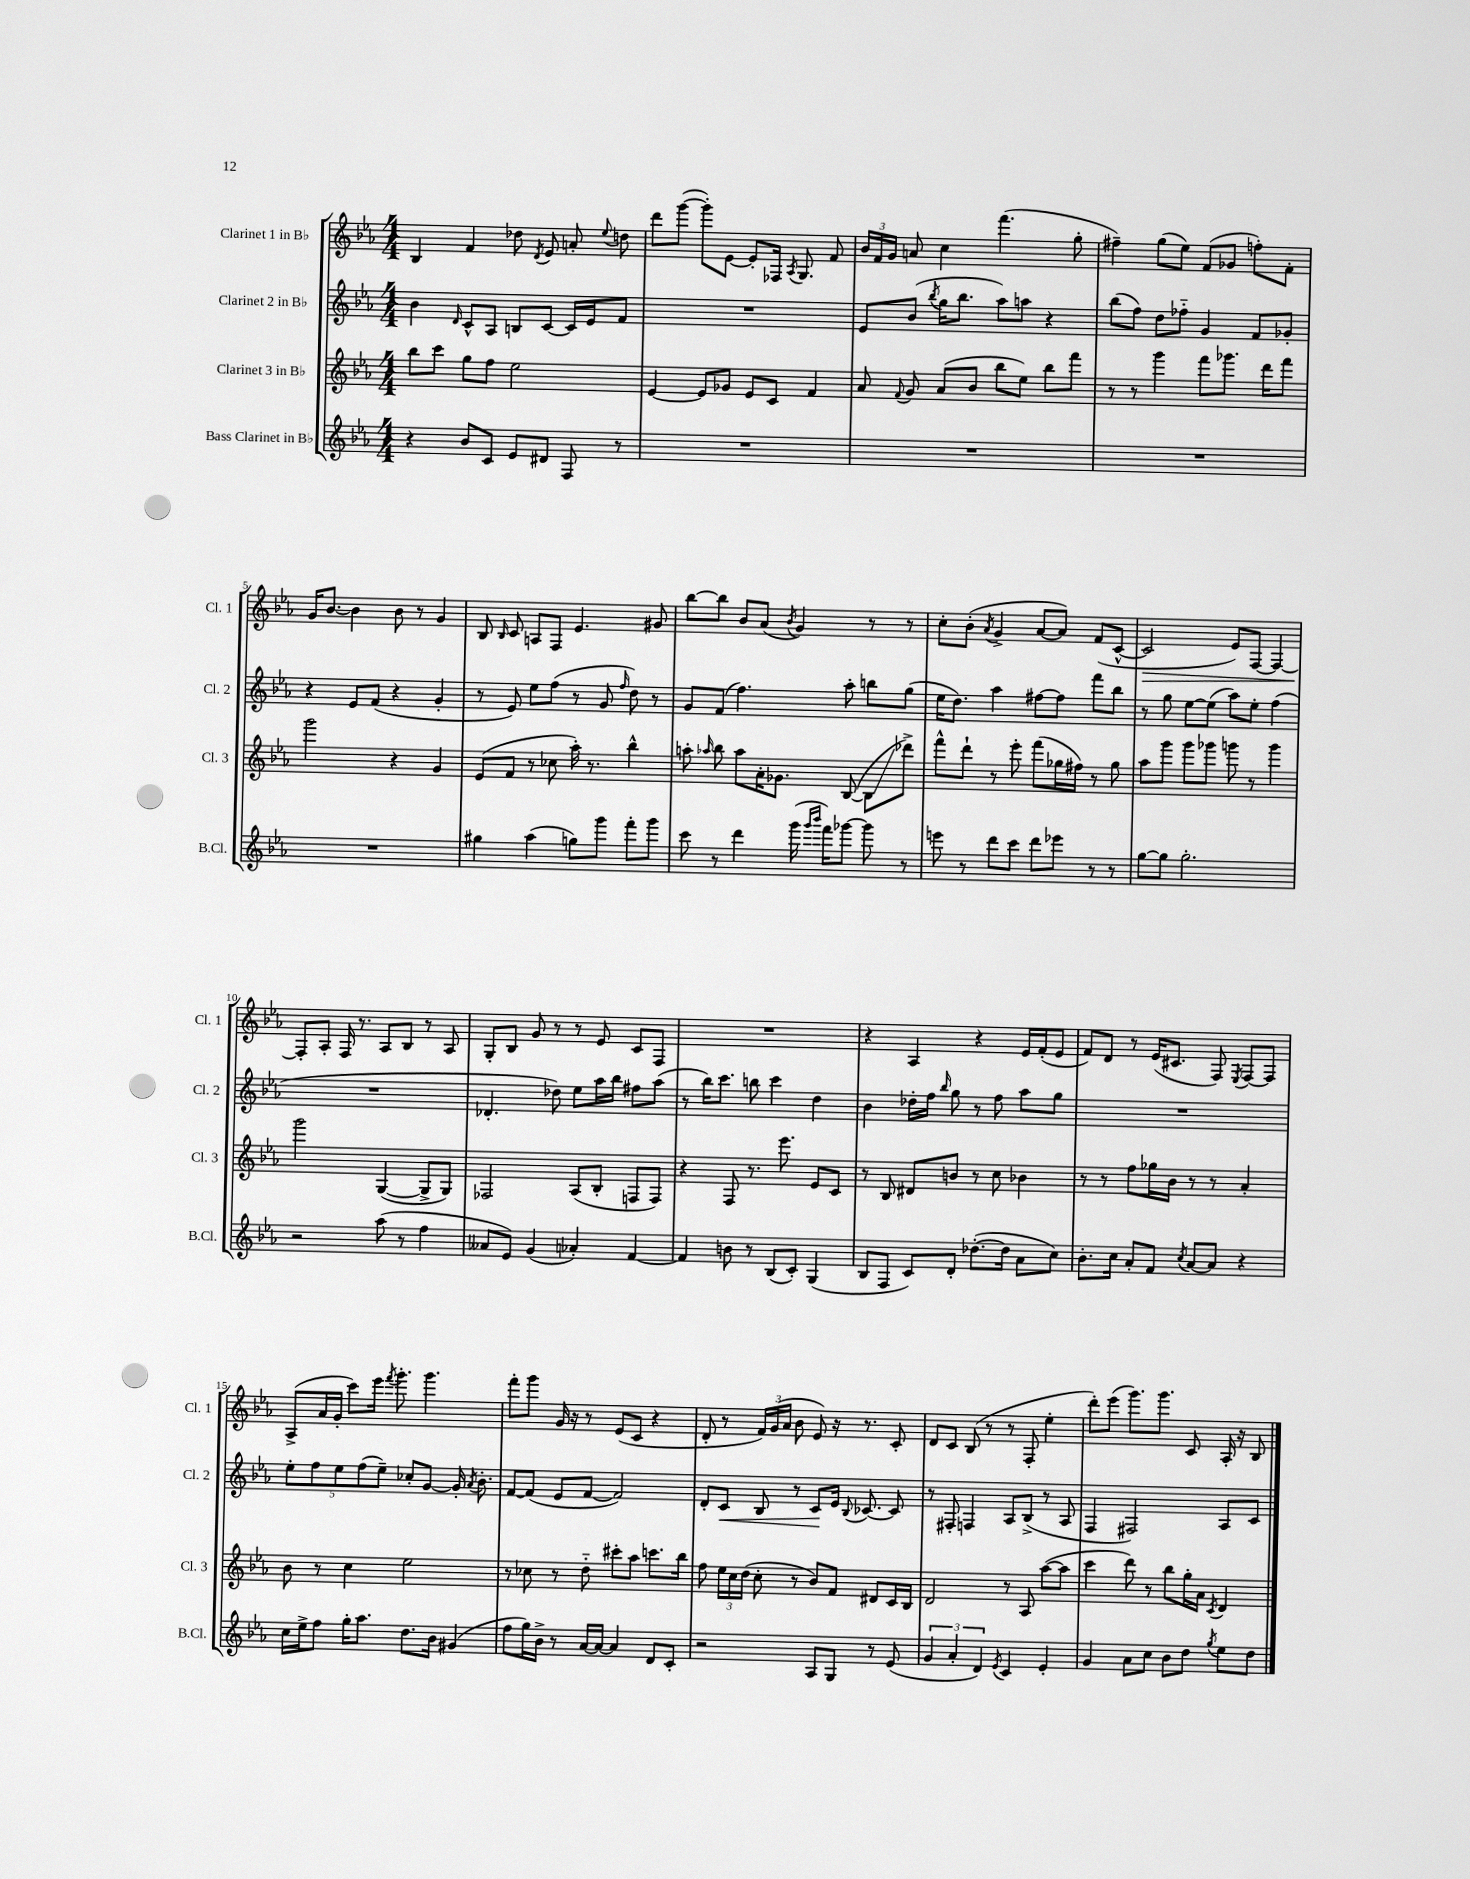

**kern	**kern	**kern	**kern
*staff4	*staff3	*staff2	*staff1
*clefG2	*clefG2	*clefG2	*clefG2
*k[b-e-a-]	*k[b-e-a-]	*k[b-e-a-]	*k[b-e-a-]
*M4/4	*M4/4	*M4/4	*M4/4
4r	8bb-	4b-	4B-
.	8ccc	.	.
.	.	16qqd	.
8b-	8gg	8c^^	4f
8c	8ff	8A-	.
8e-	2ee-	8B	8dd-
.	.	.	8qd
8d#	.	[8c	8e-
8F	.	16c]	8a'
.	.	16e-	.
.	.	.	8qqee-
8r	.	8f	8dd
=	=	=	=
1r	[4e-	1r	8ddd
.	.	.	([8ggg
.	8e-]	.	8ggg'])
.	8g-	.	[8e-
.	8e-	.	8e-']
.	8c	.	16F-
.	.	.	8qA-
.	.	.	8.G
.	4f	.	.
.	.	.	8f
=	=	=	=
1r	8a-	8e-	24b-
.	.	.	24f
.	.	.	24g
.	8qqf	.	.
.	8g	(8b-	8a
.	.	8qbb-	.
.	(8a-	16gg	4cc
.	.	8.bb-	.
.	8b-	.	.
.	8bb-	8aa-)	(4.fff
.	8ee-)	8aa	.
.	8bb-	4r	.
.	8fff	.	8gg'
=	=	=	=
1r	8r	(8bb-	4ff#~)
.	8r	8ff)	.
.	4ggg	8dd	(8gg
.	.	8ff-'~	8ee-)
.	8fff	4g	(8f
.	8.ggg-	.	8g-
.	.	8f	8ff')
.	16ddd	.	.
.	8fff	8g-'	8f'
=	=	=	=
1r	2ggg	4r	16g
.	.	.	[8.b-
.	.	8e-	4b-]
.	.	(8f	.
.	4r	4r	8b-
.	.	.	8r
.	4g	4g'	4g
=	=	=	=
4gg#	(8e-	8r	8B-
.	.	.	16qqB-
.	8f	8e-)	8c
(4aa-	8r	8ee-	8A
.	8cc-	(8ff	8F
8gg)	16aa-')	8r	4.e-
.	8.r	.	.
8ggg	.	8g	.
.	.	16qqff	.
8fff'	4bb-^^	8dd)	.
8ggg	.	8r	8g#
=	=	=	=
8ccc	8aa'	8g	[8bb-
.	16qqaa-	.	.
8r	8bb-	(8f	8bb-]
4ddd	8aa-	4.ff)	8b-
.	16a-'	.	(8a-
.	8.g-	.	.
.	.	.	8qb-
(16ggg	.	.	4g)
16qqggg	.	.	.
16qqbbb-	.	.	.
16fff)	.	.	.
[8ggg-	([8B-	8aa-'	.
8ggg-]	8B-]	8bb	8r
8r	8ddd-^)	(8gg	8r
=	=	=	=
8eee	8fff^^	16ee-	8cc'
.	.	8.dd)	.
8r	8ddd`	.	(8b-'
.	.	.	8qa-
8ddd	8r	4aa-	4g^
8ccc	8eee-'	.	.
8ddd	(8fff	[8ff#	[8a-
8eee-	16gg-	8ff#]	8a-])
.	16ff#)	.	.
8r	8r	8fff	(8f
8r	8gg-	8bb-	[8c^^
=	=	=	=
[8gg	8aa-	8r	2c]
8gg]	8ggg	8gg	.
2.gg'	8ggg	[8ee-	.
.	8ggg-	(8ee-]	.
.	8ggg	8aa-)	8e-)
.	8r	8ee-'	[8F
.	4ggg	(4ff	4F_
=	=	=	=
2r	2ggg	1r	8F']
.	.	.	8A-'
.	.	.	16F
.	.	.	8.r
(8aa-	([4G	.	8A-
8r	.	.	8B-
4ff	8G^]	.	8r
.	8G)	.	8A-
=	=	=	=
8a--	2F-	4.d-'	8G'
8e-)	.	.	8B-
(4g	.	.	8g
.	.	8dd-)	8r
4a-')	(8A-	8ee-	8r
.	8B-'	16aa-	8e-
.	.	16bb-	.
[4f	8F	8ff#	8c
.	8F)	(8aa-	8F
=	=	=	=
4f]	4r	8r	1r
.	.	16bb-)	.
.	.	8.ccc	.
8b	8F	.	.
8r	8.r	8bb	.
(8B-	.	4ccc	.
.	8.eee-	.	.
8c')	.	.	.
(4G	8e-	4dd	.
.	8c	.	.
=	=	=	=
8B-	8r	4b-	4r
8F	8B-	.	.
8c)	8d#	16dd-'	4A-
.	.	16ff	.
.	.	16qqbb-	.
8d'	8b	8gg	.
([8.dd-'	8r	8r	4r
.	8cc	8ff	.
16dd-]	.	.	.
8a-	4b-	8aa-	16e-
.	.	.	(16f'
8cc)	.	8gg	8e-
=	=	=	=
8.b-'	8r	1r	8f)
.	8r	.	8d
16cc	.	.	.
8a-'	8ff	.	8r
8f	16gg-	.	(16e-
.	16b-	.	8.c#
8qcc	.	.	.
[8a-	8r	.	.
8a-]	8r	.	8F)
.	.	.	8qE-
4r	4a-'	.	[8F
.	.	.	8F]
=	=	=	=
16cc	8b-	10ee-'	(8A-^
16ee-^	.	.	.
.	.	10ff	.
8ff	8r	.	16a-
.	.	.	16g'
.	.	10ee-	.
16gg'	4cc	.	8ccc)
.	.	(10ff	.
8.aa-	.	.	.
.	.	.	16eee-
.	.	10ee-~)	.
.	.	.	8qfff
.	.	.	8.ggg'
8.dd	2ee-	8cc-'	.
.	.	[8g	4.ggg
16b-	.	.	.
(4g#	.	16g']	.
.	.	8qa-	.
.	.	8.b-'	.
=	=	=	=
8ff	8r	[8f	8fff'
16gg)	8cc-	(8f]	8ggg
16b-^	.	.	.
8r	8r	8e-	16g
.	.	.	16r
[16a-	8dd'~	[8f	8r
16a-_	.	.	.
4a-]	8ccc#'	2f])	(8e-
.	8aa-	.	8c
8d	8.ccc	.	4r
8c'	.	.	.
.	16bb-	.	.
=	=	=	=
2r	8ff	8d'	8d'
.	24ee-	8c	8r
.	24cc	.	.
.	(24dd	.	.
.	8cc'	8B-	24f)
.	.	.	(24g
.	.	.	24a-
.	8r	8r	8b-
8A-	8b-)	8c	8e-)
8G	8f	16e-	16r
.	.	8qqB-	.
.	.	[8.c-	8.r
8r	8d#	.	.
(8e-	16c	8c-]	8c'
.	16B-	.	.
=	=	=	=
6g	2d	8r	8d
.	.	8F#'	8c
6a-'	.	.	.
.	.	4F	(8B-
6d)	.	.	.
.	.	.	8r
8qe-	.	.	.
4c	8r	8A-	8r
.	8A-	(8B-^	8F'
4e-'	([8aa-	8r	4ee-'
.	8aa-]	8A-	.
=	=	=	=
4g	4ccc	4F	8ddd')
.	.	.	(8eee-
8a-	8ddd)	2F#)	8.ggg)
8cc	8r	.	.
.	.	.	8.ggg
8b-	8bb-	.	.
8dd	16gg'	.	8c
.	16a-	.	.
8qgg	8qc	.	.
8ee-	4d	8A-	16A-'
.	.	.	16r
8dd	.	8c	8B-
==	==	==	==
*-	*-	*-	*-
